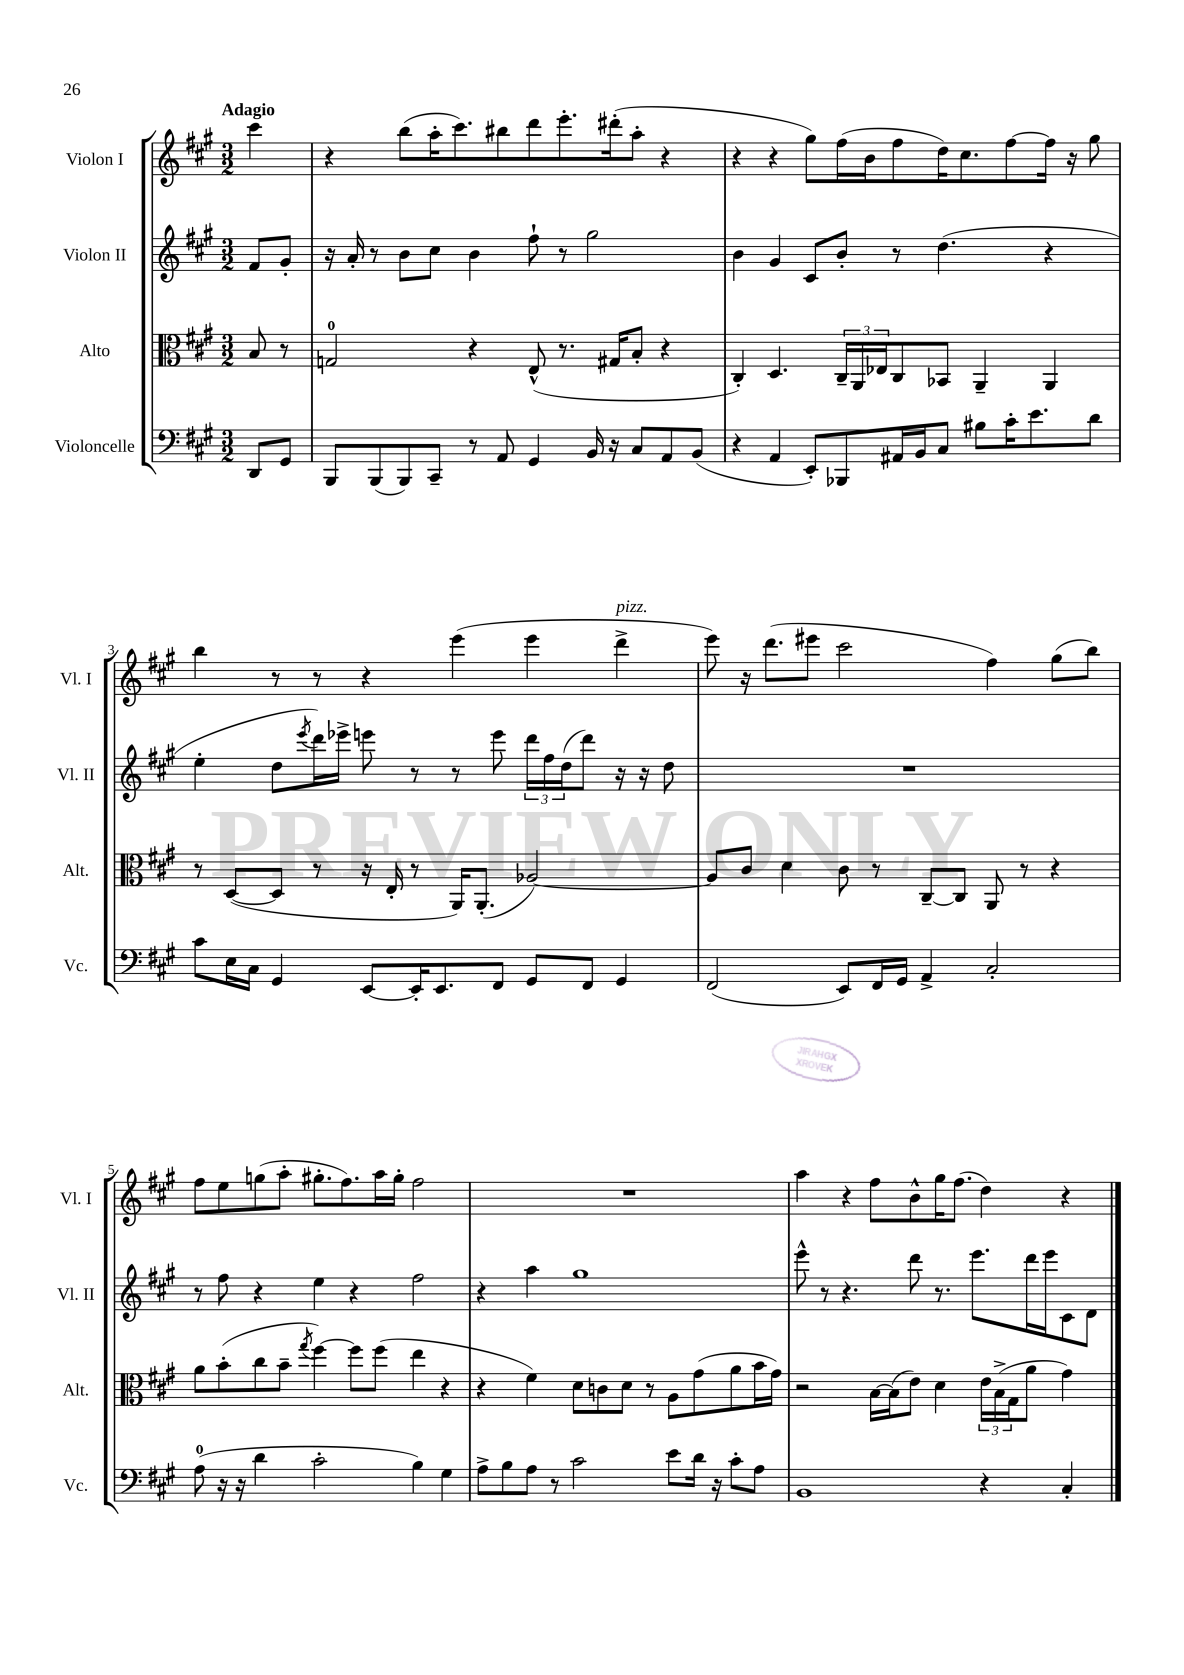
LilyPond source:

<<
\new StaffGroup <<
\new Staff = "s0" \with { instrumentName = "Violon I" shortInstrumentName = "Vl. I" } {
    \clef treble \key a \major \numericTimeSignature \time 3/2 \partial 4 \tempo "Adagio"
    cis'''4 |
    r4 b''8( a''16-. cis'''8.) bis''8 d'''8 e'''8.-. dis'''16-.( a''8-. r4 |
    r4 r4 gis''8) fis''16( b'16 fis''8 d''16) cis''8. fis''8~ fis''16 r16 gis''8 |
    b''4 r8 r8 r4 e'''4( e'''4 d'''4->^\markup { \italic "pizz." } |
    e'''8) r16 d'''8.( eis'''8 cis'''2 fis''4) gis''8( b''8) |
    fis''8 e''8 g''8( a''8-. gis''8.-. fis''8.) a''16 gis''16-. fis''2 |
    R1. |
    a''4 r4 fis''8 b'8-^ gis''16 fis''8.( d''4) r4 \bar "|." |
}
\new Staff = "s1" \with { instrumentName = "Violon II" shortInstrumentName = "Vl. II" } {
    \clef treble \key a \major \numericTimeSignature \time 3/2 \partial 4
    fis'8 gis'8-. |
    r16 a'16-. r8 b'8 cis''8 b'4 fis''8-! r8 gis''2 |
    b'4 gis'4 cis'8 b'8-. r8 d''4.( r4 |
    e''4-. d''8 \acciaccatura { e'''8 } d'''16) ees'''16-> e'''8 r8 r8 e'''8 \tuplet 3/2 { d'''16 fis''16 d''16( } d'''8) r16 r16 d''8 |
    R1. |
    r8 fis''8 r4 e''4 r4 fis''2 |
    r4 a''4 gis''1 |
    e'''8-^ r8 r4. d'''8 r8. e'''8. d'''16 e'''16 cis'8 d'8 \bar "|." |
}
\new Staff = "s2" \with { instrumentName = "Alto" shortInstrumentName = "Alt." } {
    \clef alto \key a \major \numericTimeSignature \time 3/2 \partial 4
    b8 r8 |
    g2-0 r4 e8-^( r8. gis16 b8-. r4 |
    cis4-.) d4. \tuplet 3/2 { cis16-- a,16 ees16 } cis8 bes,8 a,4-- a,4 |
    r8 d8~( d8 r8 r16 e16-. r8 a,16) a,8.-.( aes2~) |
    aes8 cis'8 d'4 cis'8 r8 cis8~-- cis8 a,8 r8 r4 |
    a'8 b'8-.( cis''8 b'8-- \acciaccatura { gis''8 } fis''4~) fis''8 fis''8( e''4 r4 |
    r4 fis'4) d'8 c'8 d'8 r8 a8 gis'8( a'8 b'16 gis'16) |
    r2 b16~ b16( e'8) d'4 \tuplet 3/2 { e'16 b16->( gis16 } a'8 gis'4) \bar "|." |
}
\new Staff = "s3" \with { instrumentName = "Violoncelle" shortInstrumentName = "Vc." } {
    \clef bass \key a \major \numericTimeSignature \time 3/2 \partial 4
    d,8 gis,8 |
    b,,8 b,,8( b,,8) cis,8-- r8 a,8 gis,4 b,16 r16 cis8 a,8 b,8( |
    r4 a,4 e,8-.) bes,,8 ais,16 b,16 cis8 bis8 cis'16-. e'8. d'8 |
    cis'8 e16 cis16 gis,4 e,8~ e,16-. e,8. fis,8 gis,8 fis,8 gis,4 |
    fis,2( e,8) fis,16 gis,16 a,4-> cis2-. |
    a8-0( r16 r16 d'4 cis'2-. b4) gis4 |
    a8-> b8 a8 r8 cis'2 e'8 d'16 r16 cis'8-. a8 |
    b,1 r4 cis4-. \bar "|." |
}
>>
>>
